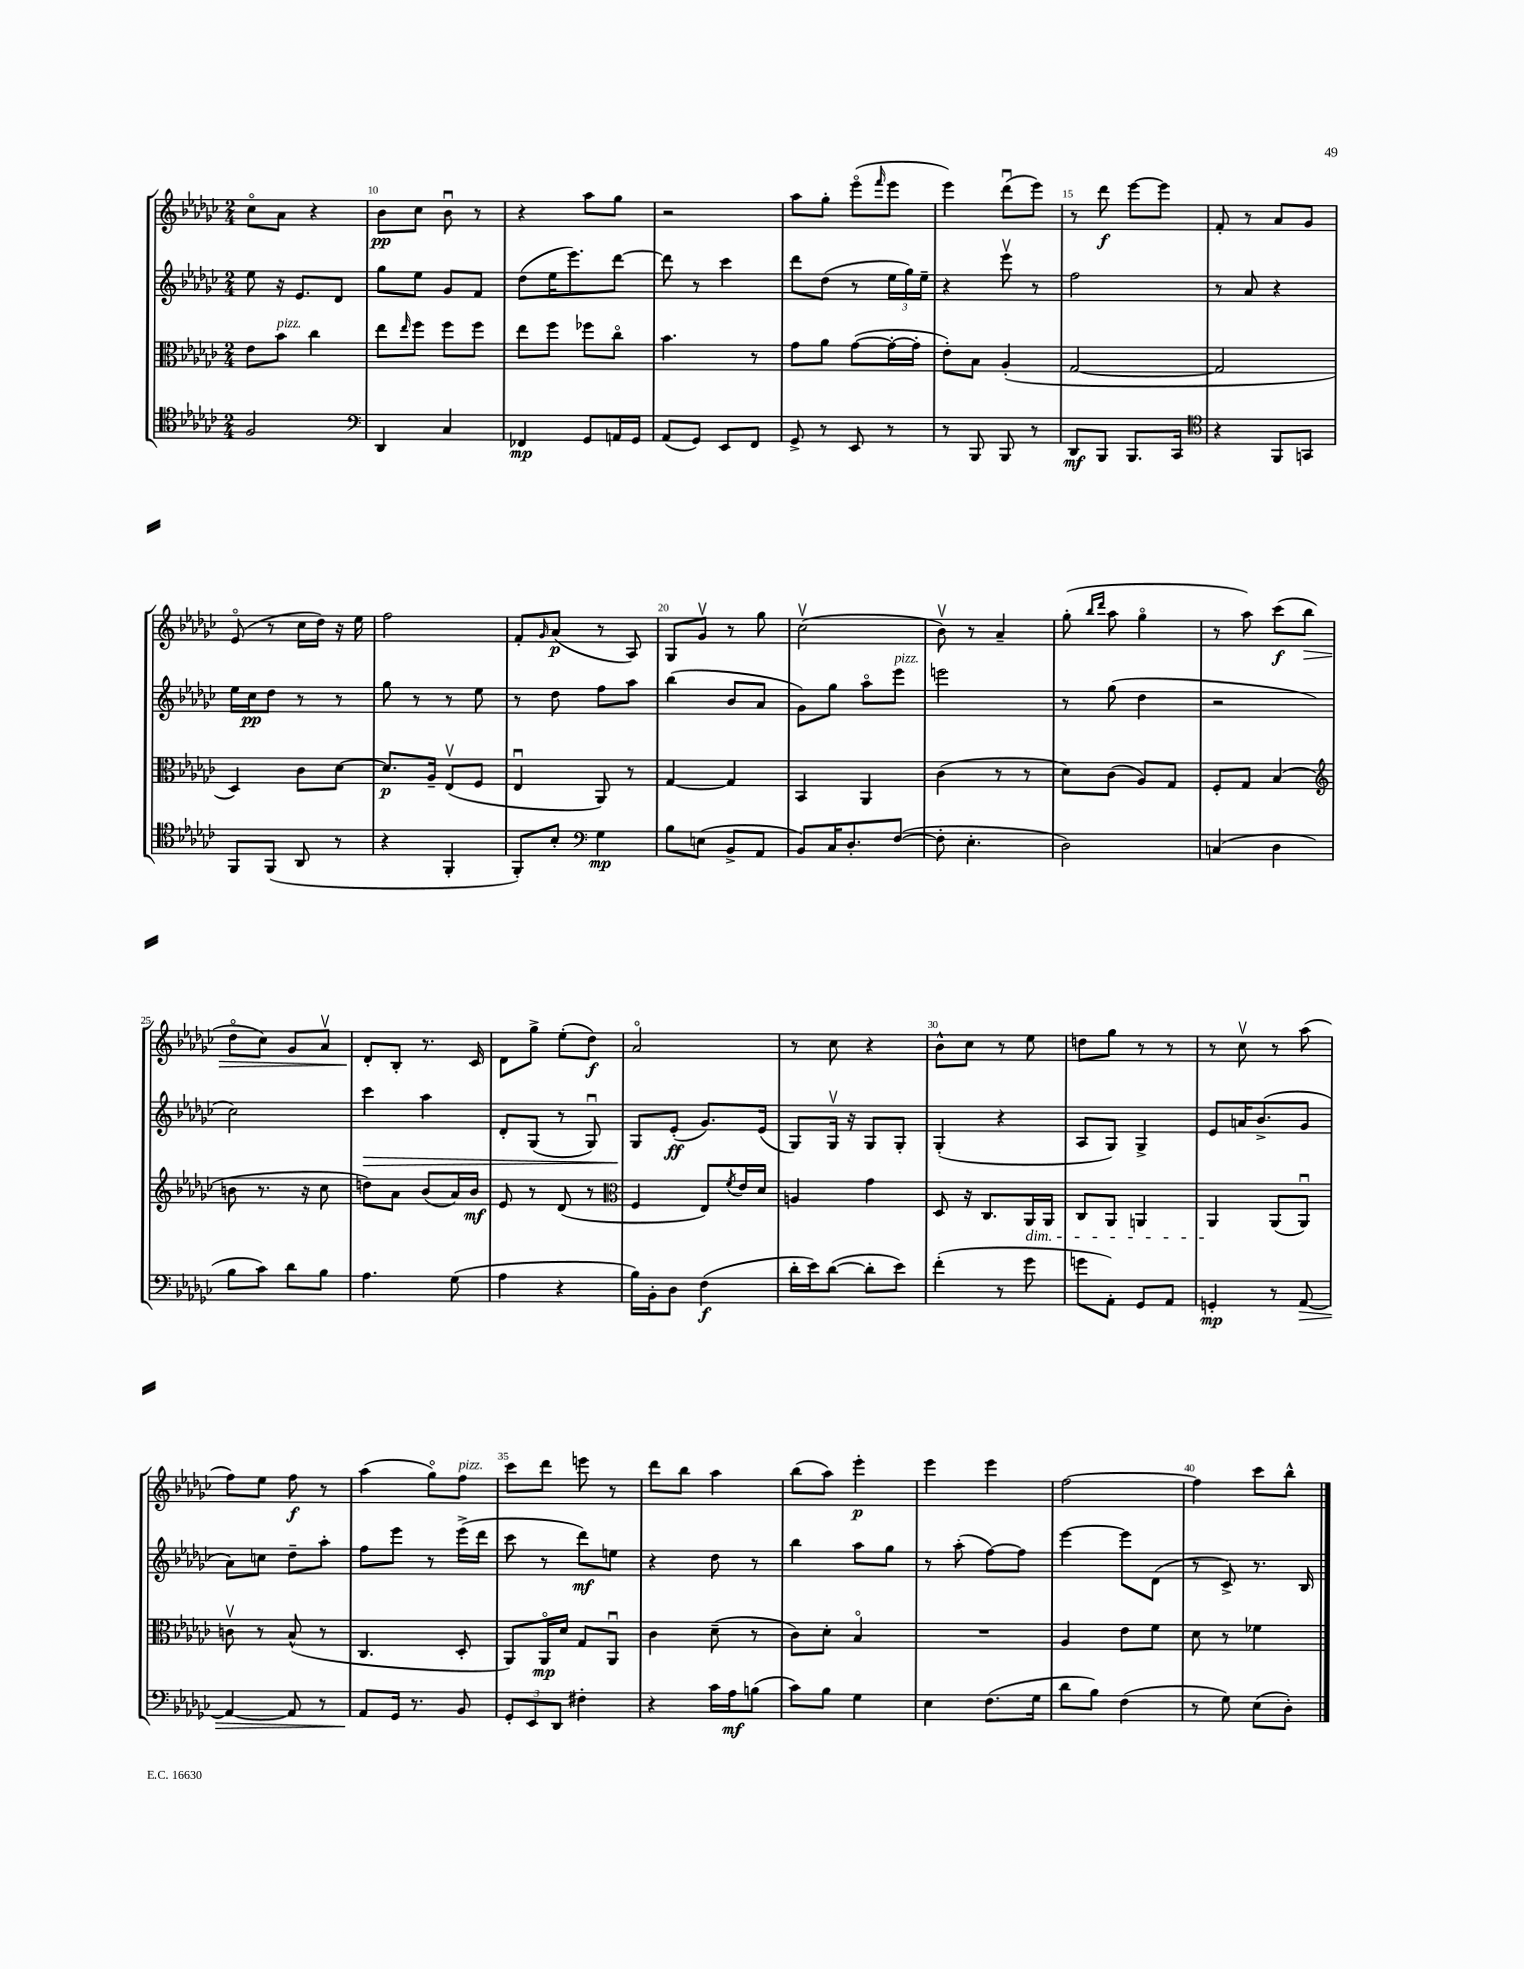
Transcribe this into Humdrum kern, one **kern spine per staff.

**kern	**kern	**kern	**kern
*staff4	*staff3	*staff2	*staff1
*clefC4	*clefC3	*clefG2	*clefG2
*k[b-e-a-d-g-c-]	*k[b-e-a-d-g-c-]	*k[b-e-a-d-g-c-]	*k[b-e-a-d-g-c-]
*M2/4	*M2/4	*M2/4	*M2/4
2F	8e-	8ee-	8cc-o
.	8b-	16r	8a-
.	.	8.e-	.
.	4cc-	.	4r
.	.	8d-	.
=	=	=	=
*clefF4	*	*	*
4DD-	8ee-	8gg-	8b-
.	16qqee-	.	.
.	8ff	8ee-	8cc-
4C-	8ff	8g-	8b-u
.	8ff	8f	8r
=	=	=	=
4FF-	8ee-	(8dd-	4r
.	8ff	16ee-	.
.	.	8.eee-)	.
8GG-	8ff-	.	8aa-
16AA	8cc-o	[8ddd-	8gg-
16GG-	.	.	.
=	=	=	=
(8AA-	4.b-	8ddd-]	2r
8GG-)	.	8r	.
8EE-	.	4ccc-	.
8FF	8r	.	.
=	=	=	=
8GG-^	8g-	8ddd-	8aa-
8r	8a-	(8dd-	8gg-'
8EE-	([8g-	8r	(8eee-o
.	.	.	16qqfff
8r	16g-'_	24ee-	8eee-
.	.	24gg-)	.
.	16g-']	.	.
.	.	24ee-~	.
=	=	=	=
8r	8e-')	4r	4eee-)
8BBB-	8B-	.	.
8BBB-	(4A-'	8eee-v	(8ddd-u
8r	.	8r	8eee-)
=	=	=	=
8DD-	[2G-	2ff	8r
8BBB-	.	.	8ddd-
8.BBB-	.	.	[8eee-
.	.	.	8eee-]
16CC-	.	.	.
=	=	=	=
*clefC4	*	*	*
4r	2G-]	8r	8f'
.	.	8a-	8r
8FF	.	4r	8a-
8GG	.	.	8g-
=	=	=	=
8FF	4D-)	16ee-	(8e-o
.	.	16cc-	.
(8FF	.	8dd-	8r
8AA-	8c-	8r	16cc-
.	.	.	16dd-)
8r	[8d-	8r	16r
.	.	.	16ee-
=	=	=	=
4r	8.d-]	8gg-	2ff
.	.	8r	.
.	16A-~	.	.
4FF'	(8E-v	8r	.
.	8F	8ee-	.
=	=	=	=
8FF')	4E-u	8r	8f'
.	.	.	16qqg-
8B-'	.	8dd-	(8a-
*clefF4	*	*	*
4G-	8AA-)	8ff	8r
.	8r	8aa-	8A-)
=	=	=	=
8B-	[4G-	(4bb-	8G-
(8E	.	.	8g-v
8BB-^	4G-]	8b-	8r
8AA-	.	8a-	8gg-
=	=	=	=
8BB-)	4BB-	8g-)	(2cc-v
16C-	.	8gg-	.
8.D-'	.	.	.
.	4AA-	8aa-o	.
([8F	.	8eee-	.
=	=	=	=
8F']	(4c-	2eee	8b-v)
4.E-'	.	.	8r
.	8r	.	4a-~
.	8r	.	.
=	=	=	=
2D-)	8d-)	8r	(8gg-'
.	.	.	16qqbb-
.	.	.	16qqddd-
.	(8c-	(8gg-	8aa-
.	8A-)	4dd-	4gg-o
.	8G-	.	.
=	=	=	=
(4C	8F'	2r	8r
.	8G-	.	8aa-)
4D-	(4B-	.	(8ccc-
.	.	.	8bb-
=	=	=	=
*	*clefG2	*	*
8B-	8b	2cc-)	8dd-o
8c-)	8.r	.	8cc-)
8d-	.	.	8g-
.	16r	.	.
8B-	8cc-	.	8a-v
=	=	=	=
4.A-	8dd)	4ccc-	8d-'
.	8a-	.	8B-'
.	(8b-	4aa-	8.r
(8G-	16a-)	.	.
.	16b-	.	16c-
=	=	=	=
4A-	8e-	8d-'	8d-
.	8r	(8G-	8gg-^
4r	(8d-	8r	(8ee-'
.	8r	8G-u)	8dd-)
=	=	=	=
*	*clefC3	*	*
16B-)	4F	8G-	2a-o
16BB-'	.	.	.
8D-	.	(8e-'	.
(4F	8E-)	8.g-)	.
.	8qf	.	.
.	16e-	.	.
.	16d-	(16e-	.
=	=	=	=
16d-'	4A	8G-)	8r
16e-)	.	.	.
([8d-	.	16G-v	8cc-
.	.	16r	.
8d-']	4g-	8G-	4r
8e-)	.	8G-'	.
=	=	=	=
(4f'	8D-	(4G-'	8b-^^
.	16r	.	8cc-
.	8.C-	.	.
8r	.	4r	8r
8g-	16AA-	.	8ee-
.	16AA-	.	.
=	=	=	=
8g	8C-	8A-	8dd
8AA-')	8AA-	8G-)	8gg-
8GG-	4AA	4G-^	8r
8AA-	.	.	8r
=	=	=	=
4GG'	4AA-	8e-	8r
.	.	16a	8cc-v
.	.	(8.b-^	.
8r	(8AA-	.	8r
[8AA-	8AA-u)	8g-	(8aa-
=	=	=	=
4AA-_	8cv	8a-)	8ff)
.	8r	8cc	8ee-
8AA-]	(8B-^^	8dd-~	8ff
8r	8r	8aa-'	8r
=	=	=	=
8AA-	4.C-	8ff	(4aa-
16GG-	.	8eee-	.
8.r	.	.	.
.	.	8r	8gg-o)
8BB-	8D-'	(16eee-^	8ff
.	.	16ddd-	.
=	=	=	=
12GG-'	8AA-)	8ccc-	8ccc-
12EE-	.	.	.
.	16AA-o	8r	8ddd-
12DD-	.	.	.
.	16d-	.	.
4F#'	8G-	8ddd-)	8eee
.	8AA-u	8ee	8r
=	=	=	=
4r	4c-	4r	8ddd-
.	.	.	8bb-
16c-	(8d-~	8dd-	4aa-
16A-	.	.	.
(8B	8r	8r	.
=	=	=	=
8c-)	8c-)	4bb-	(8bb-
8B-	8d-'	.	8aa-)
4G-	4B-o	8aa-	4eee-'
.	.	8gg-	.
=	=	=	=
4E-	2r	8r	4eee-
.	.	(8aa-'	.
(8.F	.	[8ff)	4eee-
.	.	8ff]	.
16G-	.	.	.
=	=	=	=
8d-	4A-	[4eee-	[2ff
8B-)	.	.	.
(4F	8e-	8eee-]	.
.	8f	(8d-	.
=	=	=	=
8r	8d-	8r	4ff]
8G-)	8r	8c-^)	.
(8E-	4f-	8.r	8ccc-
8D-')	.	.	8bb-^^
.	.	16B-	.
==	==	==	==
*-	*-	*-	*-
